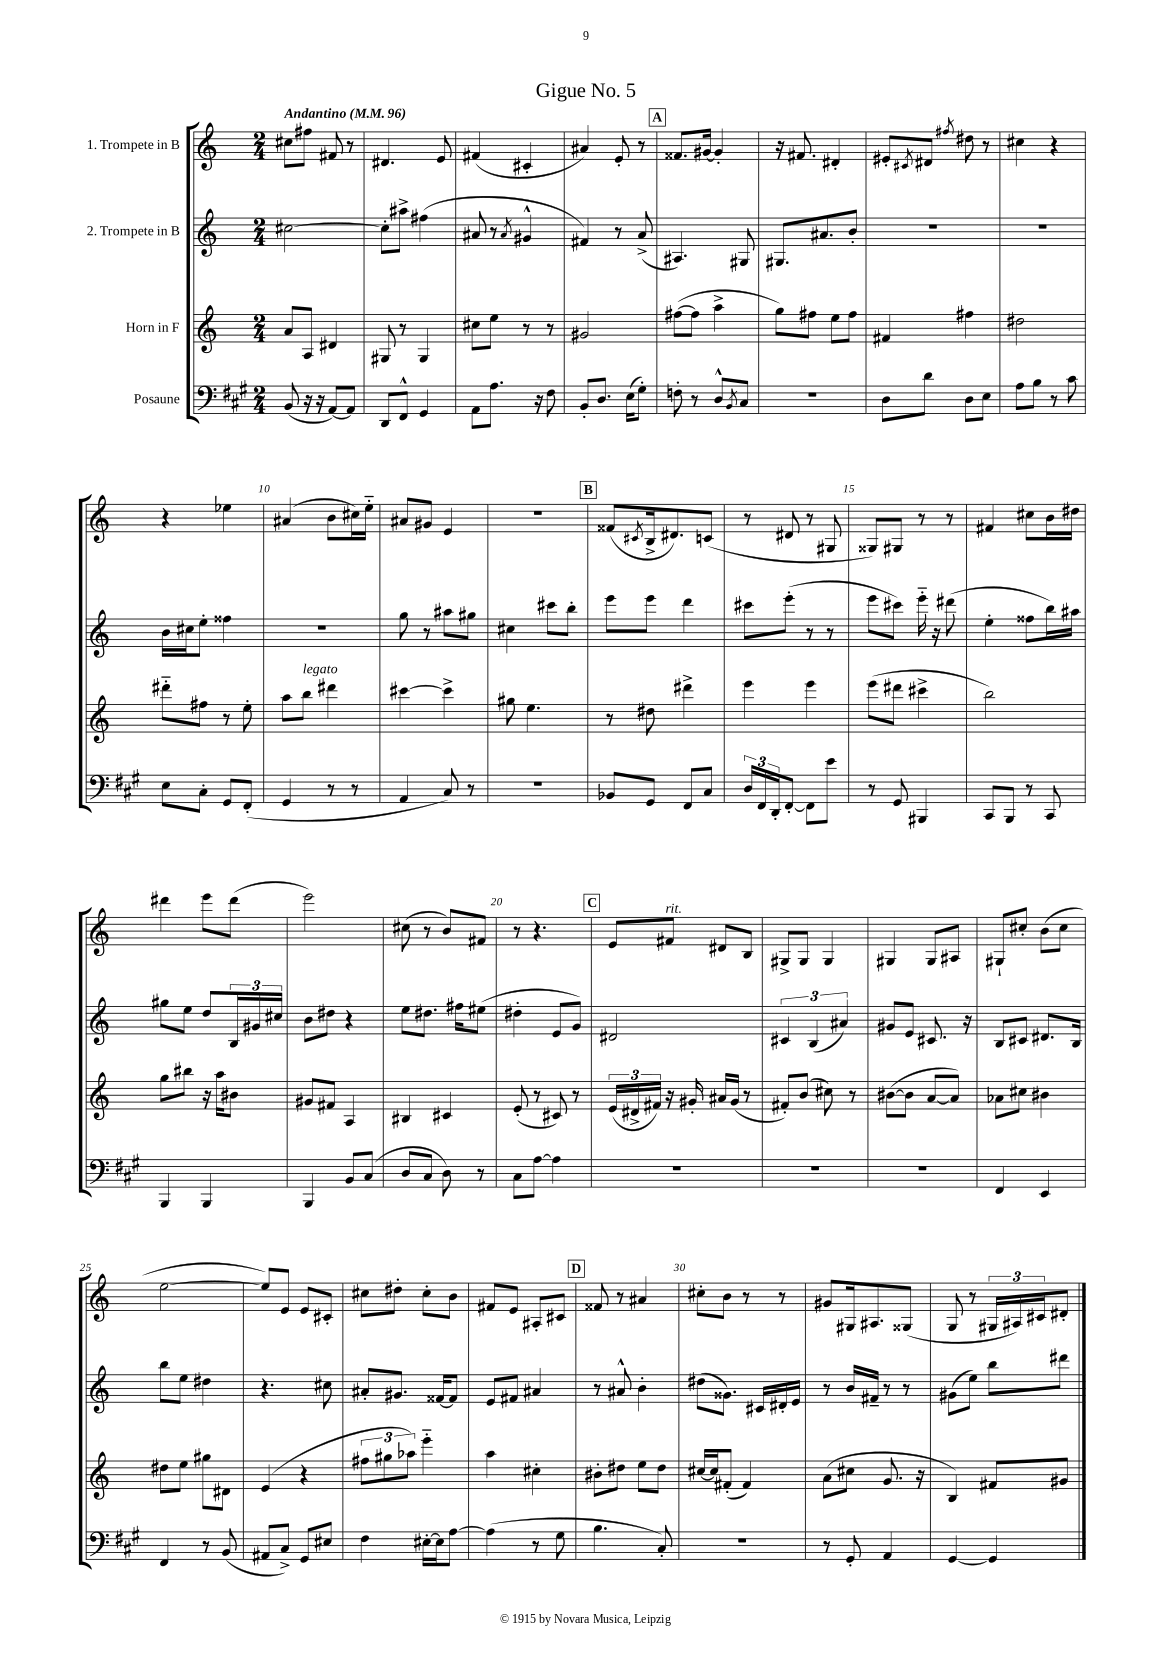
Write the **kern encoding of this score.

**kern	**kern	**kern	**kern
*part4	*part3	*part2	*part1
*staff4	*staff3	*staff2	*staff1
*I"Posaune	*I"Horn in F	*I"2. Trompete in B	*I"1. Trompete in B
*clefF4	*clefG2	*clefG2	*clefG2
*k[f#c#g#]	*k[]	*k[]	*k[]
*M2/4	*M2/4	*M2/4	*M2/4
*MM96	*MM96	*MM96	*MM96
=1	=1	=1	=1
!	!	!	!LO:TX:a:B:t=Andantino
(8BB/	8a/L	[2cc#X\	8cc#X\L
16r	8A/J	.	8ff#X\J
16r	.	.	.
[8AA/L)	4d#X/	.	8f#X/
8AA/J]	.	.	8r
=2	=2	=2	=2
8DD/L	8G#X/	8cc#'\L]	4.d#X/
8FF#^^/J	8r	8aa#X^\J	.
4GG#/	4G#/	(4ff#X\	.
.	.	.	8e/
=3	=3	=3	=3
8AA\L	8cc#X\L	8a#X/	(4f#X/
8.A\J	8ee\J	8r	.
.	.	8qa#/	.
.	8r	4g#X^^/	4c#X'/
16r	.	.	.
8F#\	8r	.	.
=4	=4	=4	=4
8BB'/L	2g#X/	4f#X/)	4a#X/)
8.D/J	.	.	.
.	.	8r	8e'/
(16E\KL	.	.	.
8G#'\J)	.	(8a^/	8r
!!LO:REH:place=s1:t=A
=5	=5	=5	=5
8Fn'\	([8ff#X\L	4.A#X/)	8.f##X/L
8r	8ff#\J]	.	.
.	.	.	[16g#X/Jk
8D^^/L	4aa^\	.	4g#'/]
8qBB/	.	.	.
8C#/J	.	8G#X/	.
=6	=6	=6	=6
2r	8gg\L)	8.G#X/L	16r
.	.	.	8.f#X/
.	8ff#X\J	.	.
.	.	8.a#X/	.
.	8ee\L	.	4d#X'/
.	8ff#\J	8b'/J	.
=7	=7	=7	=7
8D\L	4f#X/	2r	8e#X'/L
.	.	.	8qc#X/
8d\J	.	.	8d#X/J
.	.	.	8qff#X/
8D\L	4ff#X\	.	8dd#X\
8E\J	.	.	8r
=8	=8	=8	=8
8A\L	2dd#X\	2r	4cc#X\
8B\J	.	.	.
8r	.	.	4r
8c#\	.	.	.
!!LO:LB:g=z
=9	=9	=9	=9
8E\L	8ddd#X\L	16b\LL	4r
.	.	16cc#X\J	.
8C#'\J	8ff#X\J	8ee'\J	.
8GG#/L	8r	4ff##X\	4ee-X\
(8FF#'/J	8ee'\	.	.
=10	=10	=10	=10
4GG#/	8aa\L	2r	(4a#X/
!	!LO:TX:a:i:t=legato	!	!
.	8bb\J	.	.
8r	4ddd#X\	.	8b\L
8r	.	.	16cc#X\L)
.	.	.	16ee\JJ
=11	=11	=11	=11
4AA/	[4ccc#X\	8gg\	8a#X/L
.	.	8r	8g#X/J
8C#/)	4ccc#^\]	8aa#X\L	4e/
8r	.	8gg#X\J	.
=12	=12	=12	=12
2r	8gg#X\	4cc#X\	2r
.	4.ee\	.	.
.	.	8ccc#X\L	.
.	.	8bb'\J	.
!!LO:REH:place=s1:t=B
=13	=13	=13	=13
8BB-X/L	8r	8eee\L	(8f##X/L
.	.	.	8qc#X/
8GG#/J	8dd#X\	8eee\J	16B^/k
.	.	.	8.d#X/)
8FF#/L	4ddd#X^\	4ddd\	.
8C#/J	.	.	(8cn/J
=14	=14	=14	=14
24D/LL	4eee\	8ccc#X\L	8r
24FF#/	.	.	.
24DD'/J	.	.	.
[8FF#'/J	.	(8eee'\J	8d#X/
8FF#\L]	4eee\	8r	8r
8e\J	.	8r	8G#X/
=15	=15	=15	=15
8r	(8eee\L	8eee\L	8G##X/L)
8GG#/	8ddd#X\J	8ccc#X\J)	8G#X/J
4BBB#X/	4ccc#X^\	16eee\	8r
.	.	16r	.
.	.	(8ddd#X\	8r
=16	=16	=16	=16
8CC#/L	2bb\)	4ee'\	4f#X/
8BBB/J	.	.	.
8r	.	8ff##X\L	8cc#X\L
8CC#/	.	16bb\L)	16b\L
.	.	16aa#X\JJ	16dd#X\JJ
!!LO:LB:g=z
=17	=17	=17	=17
4BBB/	8gg\L	8gg#X\L	4ddd#X\
.	8bb#X\J	8ee\J	.
4BBB/	16r	8dd/L	8eee\L
.	16aa\KL	.	.
.	8b#X\J	24B/L	(8ddd#\J
.	.	24g#X/	.
.	.	24cc#X/JJ	.
=18	=18	=18	=18
4BBB/	8g#X/L	8b\L	2eee\)
.	8f#X/J	8dd#X\J	.
8BB/L	4A/	4r	.
(8C#/J	.	.	.
=19	=19	=19	=19
8D/L	4B#X/	8ee\L	(8cc#X\
8C#/J	.	8.dd#X\J	8r
8D\)	4c#X/	.	8b/L)
.	.	16ff#X\KL	.
8r	.	(8ee#X\J	8f#X/J
=20	=20	=20	=20
8C#\L	(8e'/	4dd#X'\	8r
[8A\J	8r	.	4.r
4A\]	8c#X/)	8e/L	.
.	8r	8g/J)	.
!!LO:REH:place=s1:t=C
=21	=21	=21	=21
2r	(24e/LL	2d#X/	8e/L
.	24d#X^/	.	.
.	24f#X/JJ)	.	.
!	!	!	!LO:TX:a:i:t=rit.
.	16r	.	8f#X/J
.	16g#X'/	.	.
.	16a#X/LL	.	8d#X/L
.	(16g#/JJ	.	.
.	8r	.	8B/J
=22	=22	=22	=22
2r	8f#X'/L)	6c#X/	8G#X^/L
.	(8b/J	.	8G#/J
.	.	(6B/	.
.	8cc#X\)	.	4G#/
.	.	6a#X/)	.
.	8r	.	.
=23	=23	=23	=23
2r	([8b#X\L	8g#X/L	4G#X/
.	8b#\J]	8e/J	.
.	[8a/L	8.c#X/	8G#/L
.	8a/J])	.	8A#X/J
.	.	16r	.
=24	=24	=24	=24
4FF#/	8a-X\L	8B/L	8G#X`/L
.	8cc#X\J	8c#X/J	8cc#X'/J
4EE/	4b#X\	8.d#X/L	(8b\L
.	.	.	8cc#\J
.	.	16B/Jk	.
!!LO:LB:g=z
=25	=25	=25	=25
4FF#/	8dd#X\L	8bb\L	[2ee\
.	8ee\J	8ee\J	.
8r	8gg#X\L	4dd#X\	.
(8BB/	8d#X\J	.	.
=26	=26	=26	=26
8AA#X/L	(4e/	4.r	8ee/L])
8C#^/J)	.	.	8e/J
8GG#/L	4r	.	8e/L
8E#X/J	.	8cc#X\	8c#X'/J
=27	=27	=27	=27
4F#\	12ff#X\L	8a#X'/L	8cc#X\L
.	12gg#X\	.	.
.	.	8.g#X/J	8dd#X'\J
.	12aa-X\J)	.	.
[16E#X'\LL	4eee\	.	8cc#'\L
16E#\J]	.	[16f##X/KL	.
[8A\J	.	8f##/J]	8b\J
=28	=28	=28	=28
(4A\]	4aa\	8e/L	8f#X/L
.	.	8f#X/J	8e/J
8r	4cc#X'\	4a#X/	8A#X'/L
8G#\	.	.	8c#X/J
!!LO:REH:place=s1:t=D
=29	=29	=29	=29
4.B\	8b#X'\L	8r	8f##X/
.	8dd#X\J	8a#X^^/	8r
.	8ee\L	4b'\	4a#X/
8C#'/)	8dd#\J	.	.
=30	=30	=30	=30
2r	[16cc#X/LL	(8dd#X\L	8cc#X'\L
.	16cc#/J]	.	.
.	(8f#X'/J	8.g##X\J)	8b\J
.	4f#/)	.	8r
.	.	16c#X/LL	.
.	.	16d#X'/	8r
.	.	16e/JJ	.
=31	=31	=31	=31
8r	(8a\L	8r	8g#X/L
8GG#'/	8cc#X\J	16b/LL	16G#X/k
.	.	16f#X~/JJ	8.A#X/
4AA/	8.g/	8r	.
.	.	8r	(8G##X/J
.	16r	.	.
=32	=32	=32	=32
[4GG#/	4B/)	(8g#X\L	8G/
.	.	8ee\J)	8r
4GG#/]	8f#X/L	8bb\L	24G#X/LL
.	.	.	24A#X/)
.	.	.	24c#X/J
.	8g#X/J	8ddd#X\J	8d#X'/J
==	==	==	==
*-	*-	*-	*-
